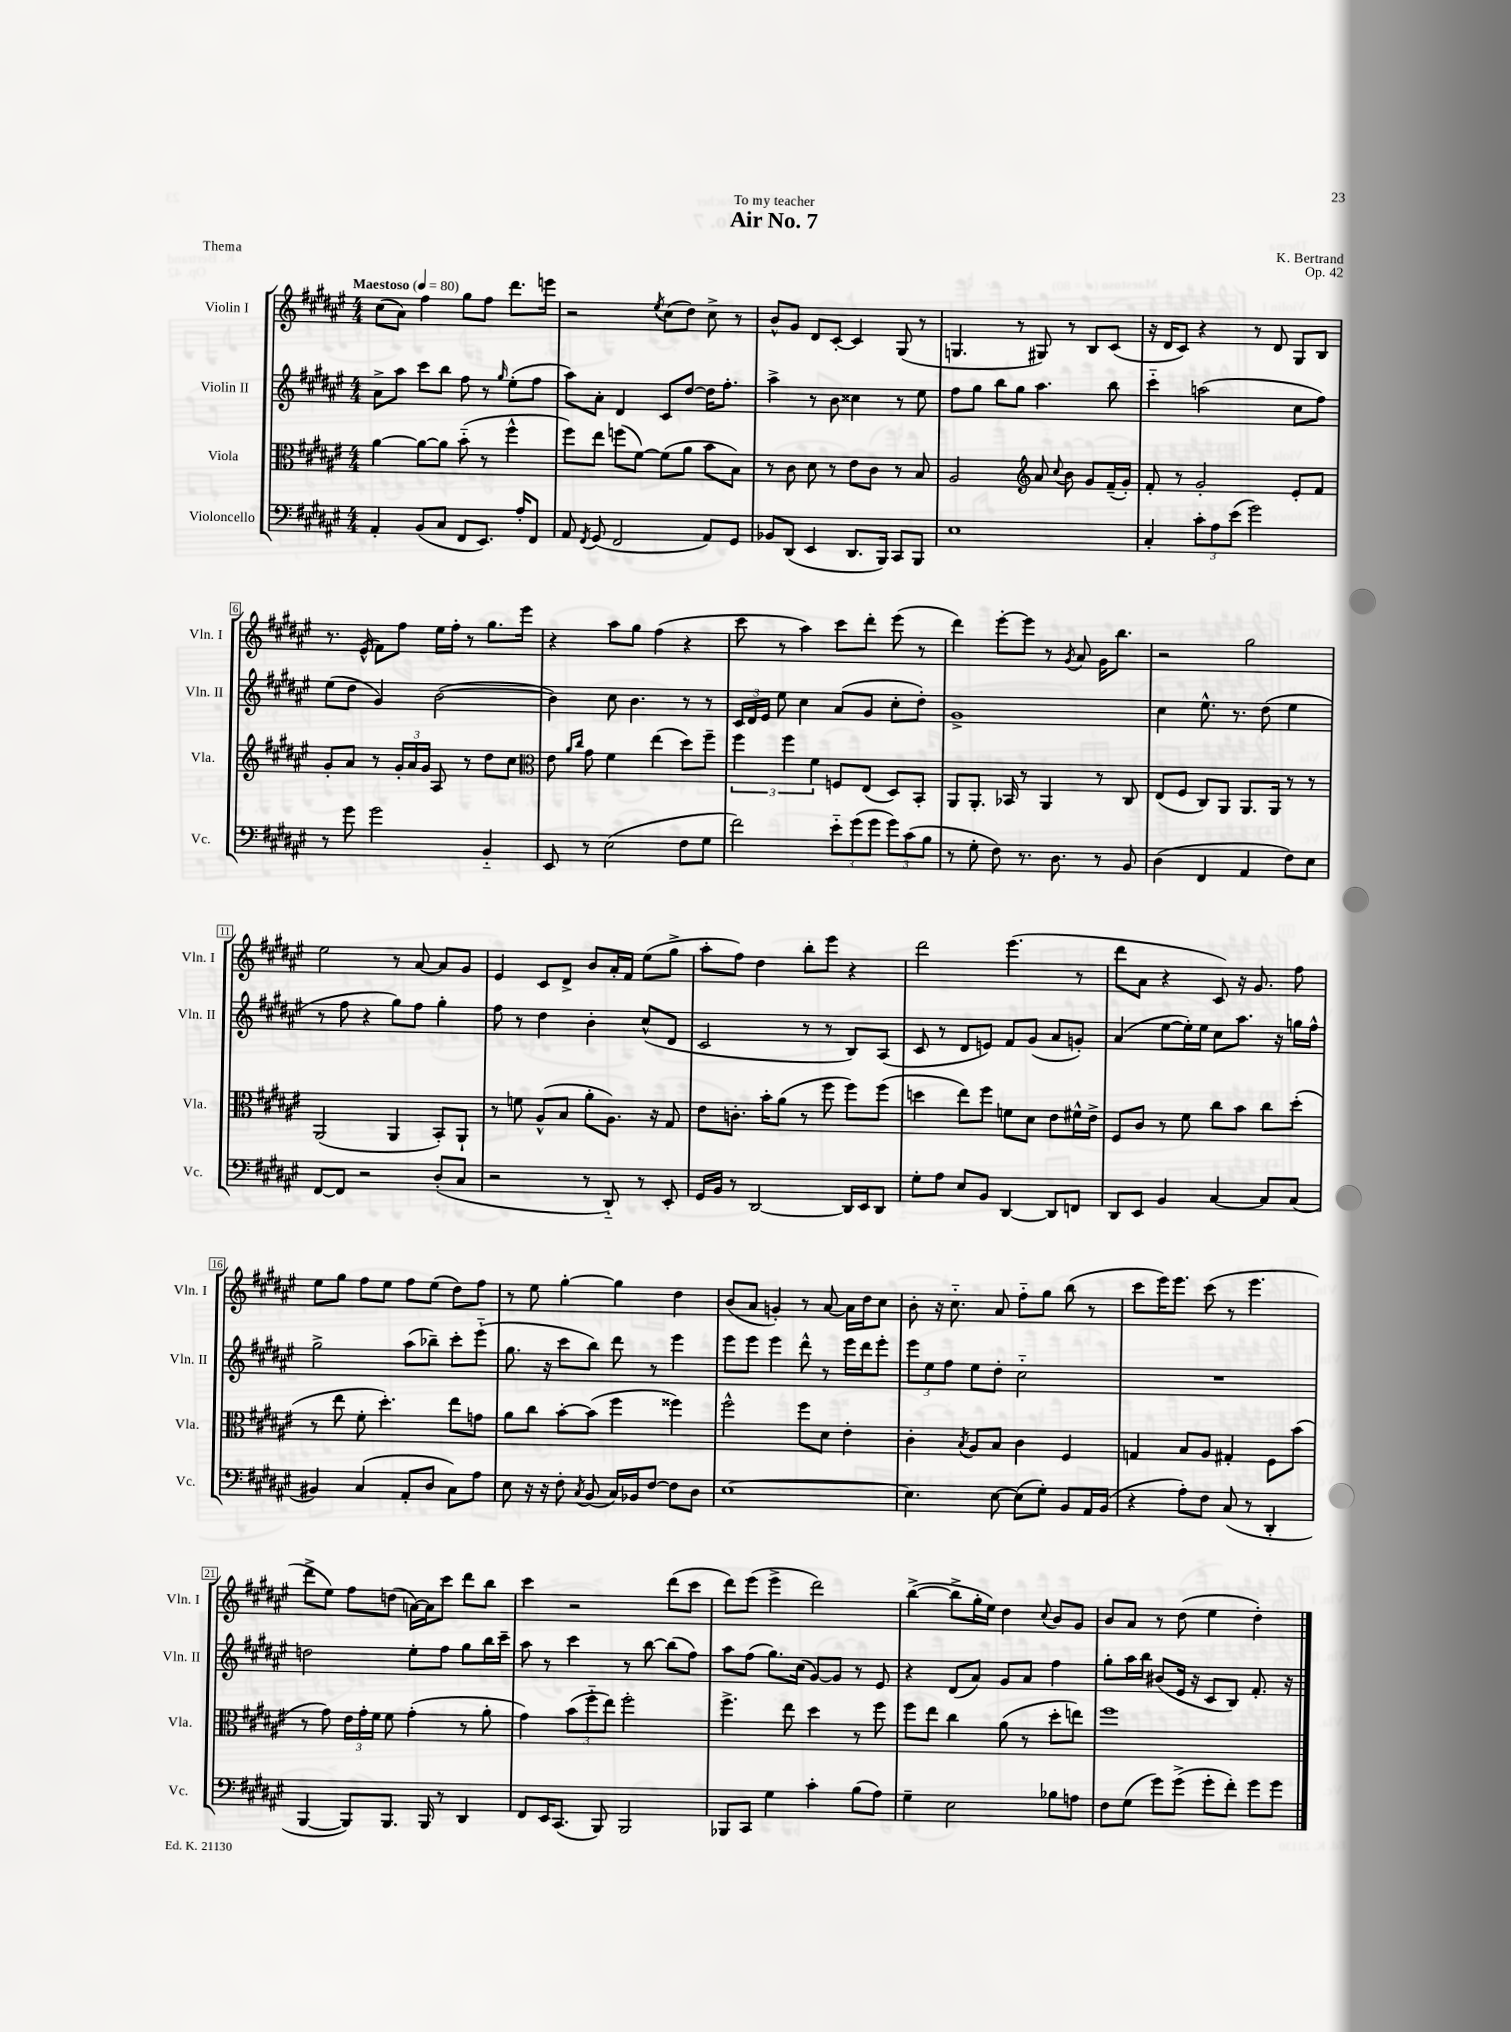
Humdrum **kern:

**kern	**kern	**kern	**kern
*staff4	*staff3	*staff2	*staff1
*clefF4	*clefC3	*clefG2	*clefG2
*k[f#c#g#d#a#e#]	*k[f#c#g#d#a#e#]	*k[f#c#g#d#a#e#]	*k[f#c#g#d#a#e#]
*M4/4	*M4/4	*M4/4	*M4/4
*MM80	*MM80	*MM80	*MM80
4AA#'/	[4a#\	8a#^\L	(8cc#\L
.	.	8aa#\J	8a#\J)
(8BB/L	8a#\_L	8ccc#\L	4ff#\
8C#/J	8a#\]J	8bb\J	.
8FF#/L	(8b'~\	8ff#\	8gg#\L
8.EE#/J)	8r	8r	8ff#\J
.	.	16qqgg#/	.
.	4ff#^^\	(8ee#'\L	8.ddd#\L
16A#'/LK	.	.	.
8FF#/J	.	8ff#\J	.
.	.	.	16eee\Jk
=	=	=	=
8AA#/	8ff#\L)	8aa#\L)	2r
8qFF#/	.	.	.
(8GG#/	8ee#\J	8a#'\J	.
2FF#/	(8ff\L	4d#/	.
.	[8f#\J)	.	.
.	.	.	8qee#/
.	(8f#\]L	8c#/L	(8cc#\L
.	8a#\J	[8dd#/J	8dd#\J)
8AA#/L)	8b\L	16dd#\]LK	8cc#^\
.	.	8.ff#'\J	.
8GG#/J	8B\J)	.	8r
=	=	=	=
8BB-/L	8r	4aa#^\	8b^^/L
(8DD#/J	8c#\	.	8g#/J
4EE#/	8d#\	8r	8d#/L
.	8r	8b\	[8c#'/J
8.DD#/L	8e#\L	4cc##\	4c#/]
.	8c#\J	.	.
16BBB/Jk)	.	.	.
8CC#/L	8r	8r	(8G#/
8BBB/J	8B/	8ee#\	8r
=	=	=	=
1E#	2A#/	8ff#\L	4.G/
.	.	8gg#\J	.
.	.	8bb\L	.
.	.	8gg#\J	8r
*	*clefG2	*	*
.	8a#/	4.aa#\	8G#/)
.	8qqcc#/	.	.
.	8b\	.	8r
.	8g#/L	.	8B/L
.	(16f#~/L	8bb\	(8c#/J
.	16g#'/JJ)	.	.
=	=	=	=
4C#'/	8f#'/	4ccc#'~\	16r
.	.	.	16d#/LK
.	8r	.	8c#/J)
12c#'\L	2g#'/	(2aa\	4r
12A#\	.	.	.
(12e#\J	.	.	.
2g#\)	.	.	8r
.	.	.	8d#/
.	8e#'/L	8cc#\L	8G#/L
.	8f#/J	8ff#\J)	8B/J
=	=	=	=
8r	8g#'/L	(8ee#\L	8.r
8g#\	8a#/J	8dd#\J	.
.	.	.	(16e#^^/
2g#\	8r	4g#/)	8f#\L)
.	24g#'/LL	.	8ff#\J
.	24a#/	.	.
.	24g#/JJ	.	.
.	8A#/	([2b\	16ee#\LL
.	.	.	16ff#'\JJ
.	8r	.	8r
4BB'~/	8dd#\L	.	8.gg#\L
.	8cc#\J	.	.
.	.	.	16eee#\Jk
=	=	=	=
*	*clefC3	*	*
8EE#/	8e#\	4b\])	4r
.	16qqa#/LL	.	.
.	16qqcc#/JJ	.	.
8r	8g#\	.	.
(2E#\	4f#\	8cc#\	8aa#\L
.	.	4.b\	8gg#\J
.	(4ee#\	.	(4ff#\
8F#\L	8dd#\L)	8r	4r
8G#\J	8ff#~\J	8r	.
=	=	=	=
2f#\)	6ff#\	24c#/LL	8ccc#\
.	.	24d#/	.
.	.	24e#/JJ	.
.	.	8ee#\	8r
.	6ff#\	.	.
.	.	4cc#\	4aa#\)
.	6f#\	.	.
12e#'~\L	8F/L	(8a#/L	8ccc#\L
(12g#\	.	.	.
.	(8E#/J	8g#/J	8ddd#'\J
12g#\J	.	.	.
12g#\L)	8D#/L)	8cc#'\L	(8eee#\
(12c#\	.	.	.
.	8BB'/J	8dd#'\J)	8r
12B\J	.	.	.
=	=	=	=
8r	8AA#/L	1g#^	4ddd#\)
8G#'\	8.AA#'/J	.	.
8F#\)	.	.	[8eee#'\L
.	16BB-/	.	.
8.r	8r	.	8eee#\]J
.	4AA#/	.	8r
8.D#\	.	.	.
.	.	.	8qg#/
.	.	.	8a#/
8r	8r	.	16g#\LK
.	.	.	8.bb\J
8BB/	8C#/	.	.
=	=	=	=
(4D#\	(8E#/L	4cc#\	2r
.	8F#/J	.	.
4FF#/	8C#/L)	8.ee#^^\	.
.	8AA#/J	.	.
.	.	8.r	.
4AA#/	8.AA#/L	.	2gg#\
.	.	(8dd#\	.
.	16AA#/Jk	.	.
8F#\L)	8r	4ee#\	.
8E#\J	8r	.	.
=	=	=	=
[8FF#/L	(2AA#/	8r	2ee#\
8FF#/]J	.	8ff#\	.
2r	.	4r	.
.	4AA#/	8gg#\L)	8r
.	.	8ff#\J	[8a#/
(8D#'/L	8BB'/L)	4gg#'\	8a#/]L
8C#/J	8AA#`/J	.	8g#/J
=	=	=	=
2r	8r	8ff#\	4e#/
.	8f\	8r	.
.	(8A#^^/L	4dd#\	8c#/L
.	8B/J	.	8d#^/J
8r	8a#'\L	4b'\	8b/L
8DD#'~/)	8.A#\J)	.	16a#'/L
.	.	.	16f#/JJ
8r	.	(8cc#^^/L	(8ee#\L
.	16r	.	.
8EE#'/	8G#/	8d#/J	8gg#^\J
=	=	=	=
16GG#/LL	8e#\L	2c#/	8aa#'\L
16BB/JJ	.	.	.
8r	8.c'\J	.	8ff#\J)
[2DD#/	.	.	4dd#\
.	16b'\LK	.	.
.	(8a#\J	.	.
.	8r	8r	8bb'\L
.	8ff#\	8r	8eee#\J
16DD#/]LL	8ff#\L)	8B/L)	4r
16EE#/J	.	.	.
8DD#/J	(8ff#\J	(8A#/J	.
=	=	=	=
8G#'\L	4dd\	8c#/	2ddd#\
8A#\J	.	8r	.
8E#/L	8ee#\L)	8d#/L	.
8BB/J	8ff#\J	8e/J)	.
[4DD#/	8f\L	8f#/L	(4.eee#\
.	8d#\J	(8g#/J	.
8DD#/]L	8e#\L	8a#/L	.
8FF/J	16f#^^\L	8g'/J)	8r
.	16e#^\JJ	.	.
=	=	=	=
8DD#/L	8F#/L	(4a#/	8ddd#\L
8EE#/J	8c#/J	.	8a#\J
4BB/	8r	[8ee#\L	4r
.	8f#\	16ee#'\]L)	.
.	.	16ee#\JJ	.
[4C#/	8cc#\L	8cc#\L	8c#/)
.	8b\J	8.aa#\J	16r
.	.	.	8.g#/
8C#/]L	8cc#\L	.	.
.	.	16r	.
(8C#/J	(8dd#'\J	16gg\LL	8ff#\
.	.	16ff#^^\JJ	.
=	=	=	=
4BB#/)	8r	2gg#^\	8ee#\L
.	8ee#\	.	8gg#\J
(4C#/	8f#'\	.	8ff#\L
.	4.dd#'\)	.	8ee#\J
8AA#'/L	.	(8aa#\L	8ff#\L
8D#/J	.	8bb-~\J)	(8ee#\J
8C#\L)	8ee#\L	8ccc#'\L	8dd#\L)
8A#\J	8g\J	(8eee#'~\J	8ff#\J
=	=	=	=
8E#\	8a#\L	8.gg#\	8r
16r	8cc#\J	.	8ee#\
16r	.	16r	.
8F#'\	[8b'\L	8ccc#\L	[4gg#'\
8qC#/	.	.	.
(8BB/	(8b\]J	8bb\J)	.
16C#/LL)	4ff#\	8ddd#\	4gg#\]
16BB-/J	.	.	.
[8F#/J	.	8r	.
8F#\]L	4ff##\)	4eee#\	4dd#\
8D#\J	.	.	.
=	=	=	=
[1E#	2ff#^^\	8eee#\L	(8b/L
.	.	8eee#\J	8a#/J
.	.	4eee#\	4g'/)
.	8ff#\L	8ddd#^^\	8r
.	8d#\J	8r	[8a#/
.	4e#'\	16eee#\LL	16a#\]LL
.	.	16ddd#\J	16dd#\J
.	.	8eee#'\J	8cc#\J
=	=	=	=
4.E#\]	4c#'\	12eee#\L	8b'\
.	.	12ee#\	.
.	.	.	16r
.	.	12ff#\J	.
.	.	.	8.cc#'~\
.	8qB/	.	.
.	8A#/L	8ee#\L	.
[8E#\	8B/J	8dd#'\J	8a#/
(8E#\]L	4c#\	2cc#'~\	8ff#'~\L
8G#'\J)	.	.	8gg#\J
8BB/L	4F#/	.	(8bb\
16AA#/L	.	.	8r
(16BB/JJ	.	.	.
=	=	=	=
4r	4G/	1r	8ccc#\L
.	.	.	16eee#\K)
.	.	.	8.eee#\J
8A#'\L)	8B/L	.	.
8F#\J	8A#/J	.	(8ccc#\
(8C#/	4G#'/	.	8r
8r	.	.	4.eee#\
4DD#'/	8F#\L	.	.
.	(8b\J	.	.
=	=	=	=
[4BBB/	8r	2dd\	8ddd#^\L
.	8g#\)	.	8ee#\J)
8BBB/]L)	24e#\LL	.	8ff#\L
.	24g#'\	.	.
.	24f#\JJ	.	.
8.BBB/J	8f#\	.	(8dd\J
.	(4g#'\	8ee#'\L	[16a\LL)
16BBB/	.	.	16a\]J
8r	.	8ff#\J	8ccc#\J
4DD#/	8r	8gg#\L	8ddd#\L
.	8a#'\	16bb\L	8bb\J
.	.	16ccc#~\JJ	.
=	=	=	=
8FF#/L	4g#\)	8aa#\	4ccc#\
16EE#/K	.	8r	.
(8.CC#/J	.	.	.
.	(12b\L	4ccc#\	2r
.	12ff#'~\	.	.
8BBB/)	.	.	.
.	12ee#\J)	.	.
2BBB/	2ff#'\	8r	.
.	.	[8bb\	.
.	.	(8bb\]L	(8ddd#\L
.	.	8ff#\J)	8ccc#\J
=	=	=	=
8BBB-/L	4.ff#^\	8aa#\L	8ddd#\L)
8CC#/J	.	(8ff#\J	(8eee#\J
4G#\	.	8.gg#\L)	4eee#^\
.	8ee#\	.	.
.	.	(16cc#\Jk	.
4c#'\	4dd#\	[8g#/L)	2ddd#\)
.	.	8g#/]J	.
(8B\L	8r	8r	.
8A#\J)	8ff#\	8e#/	.
=	=	=	=
4G#~\	8ff#\L	4r	([4bb^\
.	8ee#\J	.	.
2E#\	4cc#\	(8d#/L	8bb^\]L
.	.	8a#/J)	16gg#'\L
.	.	.	16ee#\JJ)
.	(8a#\	8g#/L	4dd#\
.	8r	8a#/J	.
.	.	.	8qqcc#/
8B-\L	8dd#'\L	4ff#\	8b/L
8A\J	8ee\J)	.	8g#/J
=	=	=	=
8F#\L	1ff#	8gg#'\L	8b/L
(8G#\J	.	16aa#\L	8a#/J
.	.	16bb\JJ	.
8g#\L)	.	(8b#/L	8r
(8g#^\J	.	16e#/Jk	(8dd#\
.	.	16r	.
8g#'\L	.	8c#/L	4ee#\
8f#'\J)	.	8B/J)	.
8g#\L	.	8.f#'/	4dd#'\)
8g#\J	.	.	.
.	.	16r	.
==	==	==	==
*-	*-	*-	*-
